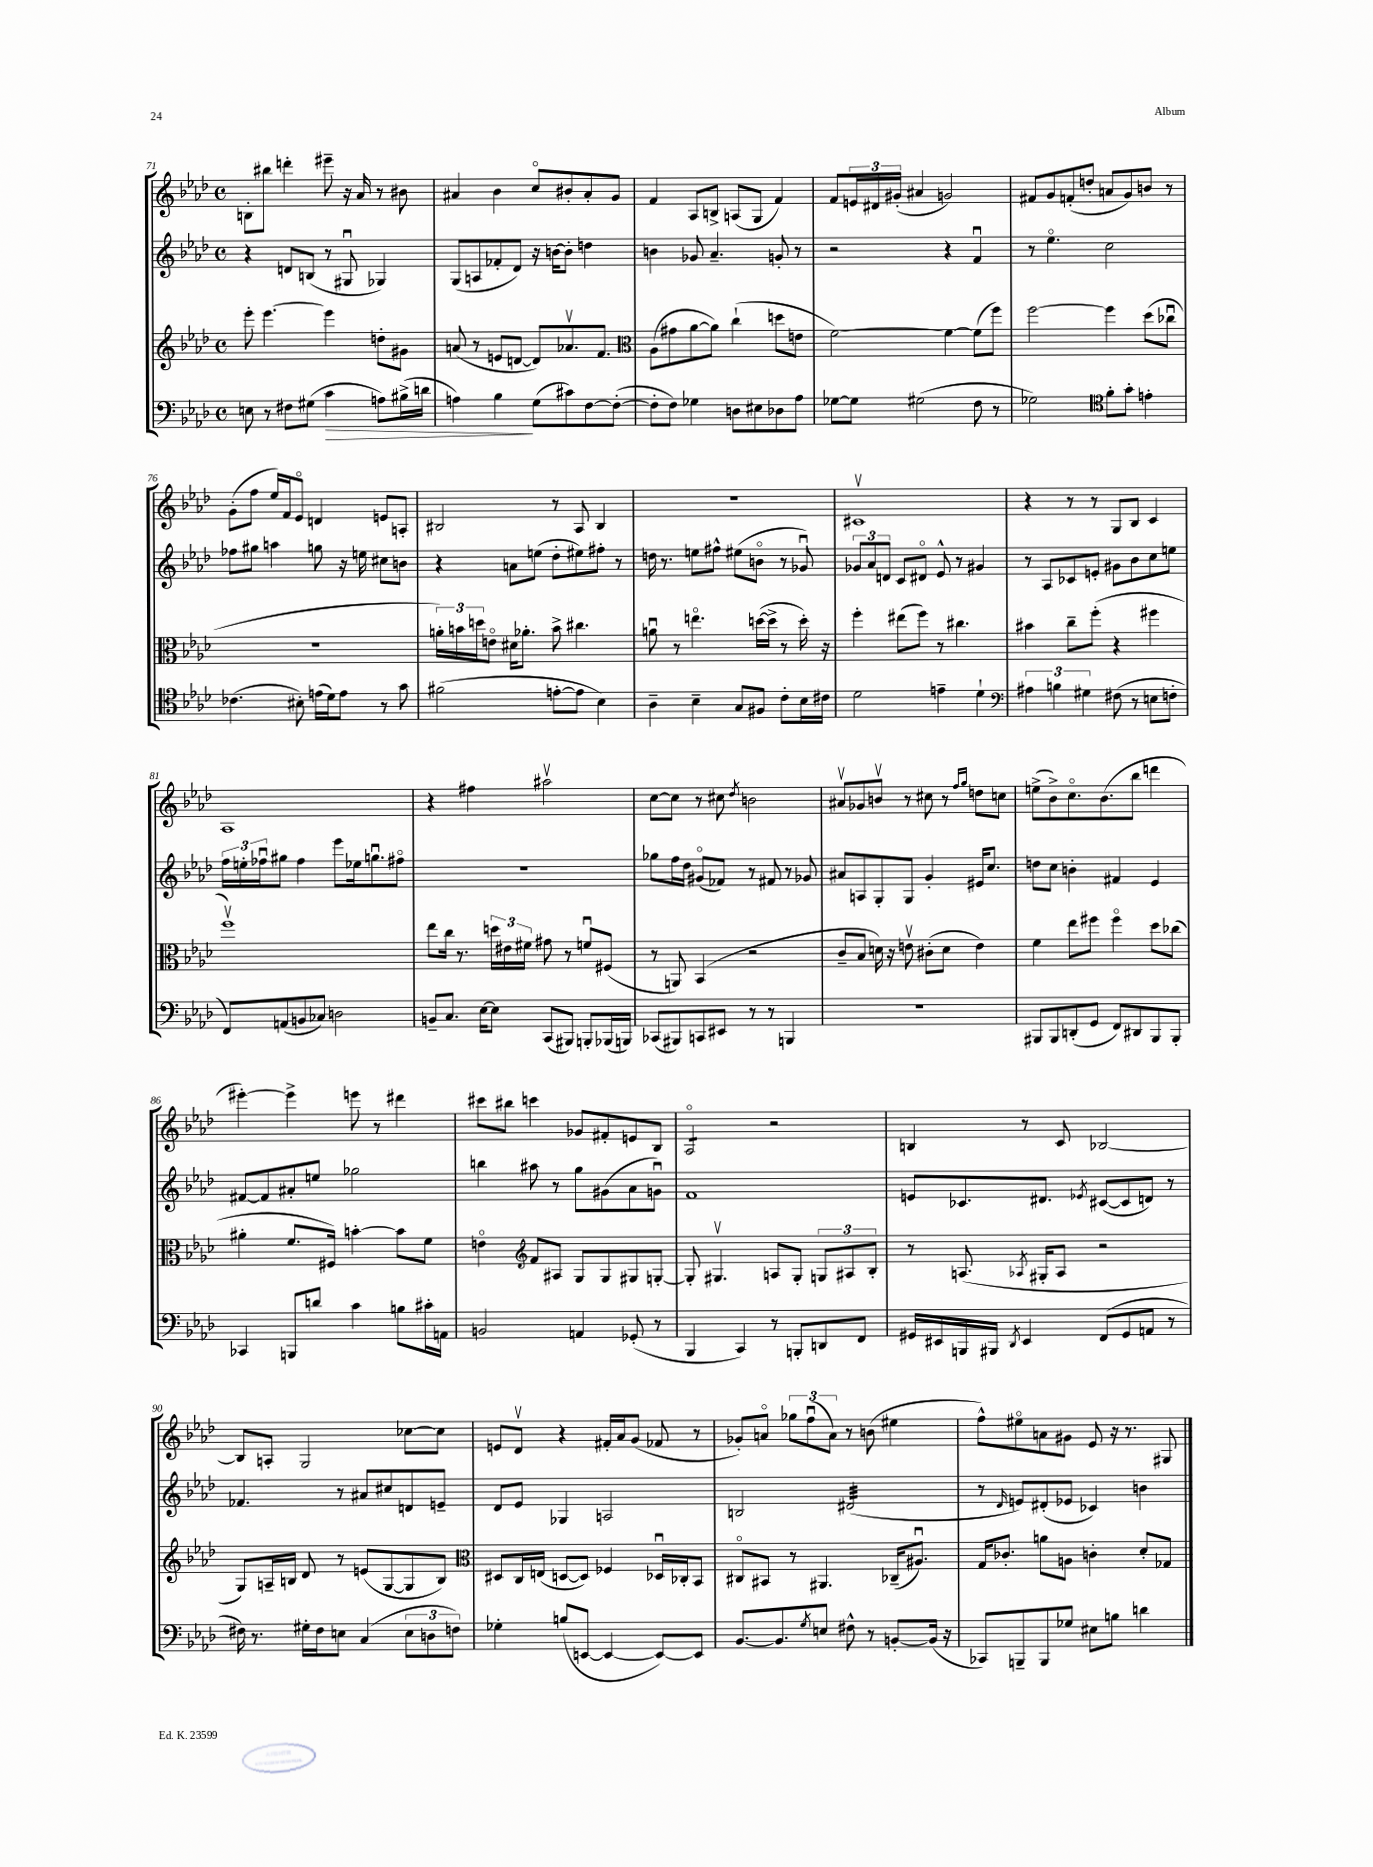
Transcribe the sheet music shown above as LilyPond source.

<<
\new StaffGroup <<
\new Staff = "s0" {
    \clef treble \key aes \major \defaultTimeSignature \time 4/4
    b8-. bis''8 d'''4-. eis'''8-- r16 aes'16 r8 bis'8 |
    ais'4 bes'4 c''8\flageolet bis'8-. ais'8-. g'8 |
    f'4 aes8 b8-> a8( g8 f'4) |
    f'8 \tuplet 3/2 { e'16 dis'16 gis'16-.( } ais'4 g'2) |
    fis'8 g'8 f'8-.( d''8-. a'8 g'8) b'8 r8 |
    g'8-.( f''8 ees''16) f'16 ees'8\flageolet d'4 e'8 a8-. |
    bis2 r8 aes8 bis4 |
    R1 |
    cis'1\upbow |
    r4 r8 r8 g8 bes8 c'4 |
    aes1 |
    r4 fis''4 ais''2\upbow |
    c''8~ c''8 r8 cis''8 \acciaccatura { des''8 } b'2 |
    ais'8\upbow ges'8 b'8\upbow r8 cis''8 r8 \grace { f''16 g''16 } d''8 c''8 |
    e''8->( bes'8->) c''8.\flageolet bes'8.( bes''8 d'''4 |
    eis'''4~-.) eis'''4-> e'''8 r8 dis'''4 |
    cis'''8 bis''8 c'''4 ges'8 fis'8-. e'8 bes8 |
    aes2:8\flageolet r2 |
    b4 r8 c'8 bes2~ |
    bes8 a8-. g2 ces''8~ ces''8 |
    e'8 des'8\upbow r4 fis'16-. aes'16 g'8( fes'8 r8 |
    ges'8-.) a'8\flageolet \tuplet 3/2 { ges''8 f''8\downbow( a'8) } r8 b'8( eis''4 |
    f''8-^) eis''8\flageolet a'8 gis'8 ees'8 r16 r8. gis8 \bar "|." |
}
\new Staff = "s1" {
    \clef treble \key aes \major \defaultTimeSignature \time 4/4
    r4 d'8 b8( r8 gis8\downbow ges4) |
    g8( a8 fes'8-. des'8) r16 b'16~ b'8-. d''4 |
    b'4 ges'8 aes'4.-- g'8-. r8 |
    r2 r4 f'4\downbow |
    r8 ees''4.\flageolet c''2 |
    fes''8 gis''8 a''4 g''8 r16 e''16 cis''8 b'8 |
    r4 a'8 e''8( des''8-. eis''8) fis''8-. r8 |
    d''16 r8. e''8 fis''8-^ eis''8( b'8\flageolet r8 ges'8\downbow) |
    \tuplet 3/2 { ges'8 aes'8 d'8 } c'8 dis'8\flageolet ees'8-^ r8 gis'4 |
    r8 aes8 ces'8 e'8-. gis'8 bes'8 c''8 e''8 |
    \tuplet 3/2 { f''16 e''16-. fes''16\downbow } gis''8 fes''4 ees'''8 ees''16 g''8.\downbow fis''8\flageolet |
    R1 |
    ges''8 f''16 des''16 gis'8\flageolet( fes'8) r8 fis'8 r8 ges'8 |
    ais'8 a8 g8-. g8 g'4-. eis'16 c''8. |
    d''8 c''8 b'4-. fis'4 ees'4 |
    fis'8~ fis'8 ais'8-. e''8 ges''2 |
    b''4 ais''8 r8 g''8 gis'8( aes'8 g'8\downbow) |
    f'1 |
    e'8 ces'8. dis'8. \acciaccatura { ees'8 } cis'8~( cis'8 d'8) r8 |
    fes'4. r8 ais'8 cis''8 d'8 e'8-- |
    des'8 ees'8 ges4 a2 |
    b2 dis'2:32( |
    r8 \grace { des'16 } e'8) dis'8-.( ees'8 ces'4) b'4 \bar "|." |
}
\new Staff = "s2" {
    \clef treble \key aes \major \defaultTimeSignature \time 4/4
    ees'''8-. ees'''4.~ ees'''4 d''8-. gis'8 |
    a'8( r8 e'8 d'8~ d'8) aes'8.\upbow f'8. |
    \clef alto aes8( gis'8 aes'8~ aes'8) c''4-!( d''8 e'8 |
    f'2~) f'4~ f'8( f''8) |
    f''2~ f''4 des''8( ces''8\downbow |
    R1 |
    \tuplet 3/2 { a'16-.) b'16 d''16 } e'8\flageolet dis'16 aes'8.-. b'8-> cis''4. |
    a'8\downbow r8 e''4.\flageolet d''16~( d''16-> r8 d''16-.) r16 |
    f''4-. eis''8( f''8) r8 cis''4. |
    bis'4 c''8-- f''8-.( r4 fis''4 |
    f''1\upbow) |
    ees''8 c''16 r8. \tuplet 3/2 { d''16 eis'16 fis'16 } gis'8 r8 f'8\downbow fis8( |
    r8 a,8) bes,4( r2 |
    c'8-- bes8 d'16) r16 e'8\upbow cis'8-.( d'8 e'4) |
    f'4 ees''8 fis''8 fis''4\flageolet des''8 ces''8( |
    ais'4-. f'8. fis16) b'4~-. b'8 f'8 |
    e'4\flageolet \clef treble f'8 ais8 g8 g8 gis8 g8~-. |
    g8-. gis4.\upbow a8 gis8-. \tuplet 3/2 { g8 ais8 bes8-. } |
    r8 a8.( \acciaccatura { aes8 } gis16-. aes8 r2 |
    g8) a16-- b16 des'8 r8 e'8( g8~ g8 b8) |
    \clef alto dis8 c16 e16( d8~ d8) fes4 des16\downbow ces16-. bes,8 |
    cis8\flageolet bis,8 r8 ais,4. ces16--( ais8.\downbow) |
    g16 ces'8.-. a'8 a8 c'4-. des'8-. ges8 \bar "|." |
}
\new Staff = "s3" {
    \clef bass \key aes \major \defaultTimeSignature \time 4/4
    e8 r8 fis8 gis8( c'4\> a8) bis16->( d'16 |
    a4) bes4\! g8( cis'8) f8~ f8~-.( |
    f8-. f8) ges4 d8 eis8 des8 aes8 |
    ges8~ ges8 gis2( f8 r8 |
    ges2) \clef tenor f'8-. g'8-. e'4-. |
    ces'4.( bis8-.) e'16( des'16) e'8 r8 g'8 |
    fis'2( e'8~-. e'8 bes4) |
    aes4-- bes4-- g8 fis8 c'8-. bes16 cis'16 |
    des'2 e'4-- des'4-! |
    \clef bass \tuplet 3/2 { ais4 b4 gis4 } fis8( r8 e8 f8-. |
    f,8) a,8( b,8 ces8) d2 |
    b,8-- c8. ees16~ ees8 c,8( bis,,8) b,,8-. bes,,16( b,,16) |
    ces,8( bis,,8) c,8 eis,8 r8 r8 b,,4 |
    R1 |
    bis,,8 bis,,8 d,8-.( g,8 f,8) dis,8 bis,,8 bis,,8-. |
    ces,4 b,,8 d'8 c'4 b8 cis'16-. a,16 |
    b,2 a,4 ges,8-.( r8 |
    bes,,4 c,4) r8 b,,8-. d,8 f,8 |
    gis,16 eis,16 b,,16 bis,,16 \acciaccatura { des,8 } eis,4 f,8( gis,8 a,8 r8 |
    fis16) r8. gis16-. fis16 e8 c4( \tuplet 3/2 { e8 d8 f8) } |
    ges4-. b8( e,8~ e,4~ e,8~) e,8 |
    bes,8.~ bes,8. \acciaccatura { g8 } e8 fis8-^ r8 b,8~-. b,16( r16 |
    ces,8) b,,8-- b,,8 ges8 eis8 b8 d'4 \bar "|." |
}
>>
>>
\layout { \context { \Score currentBarNumber = #71 } }
